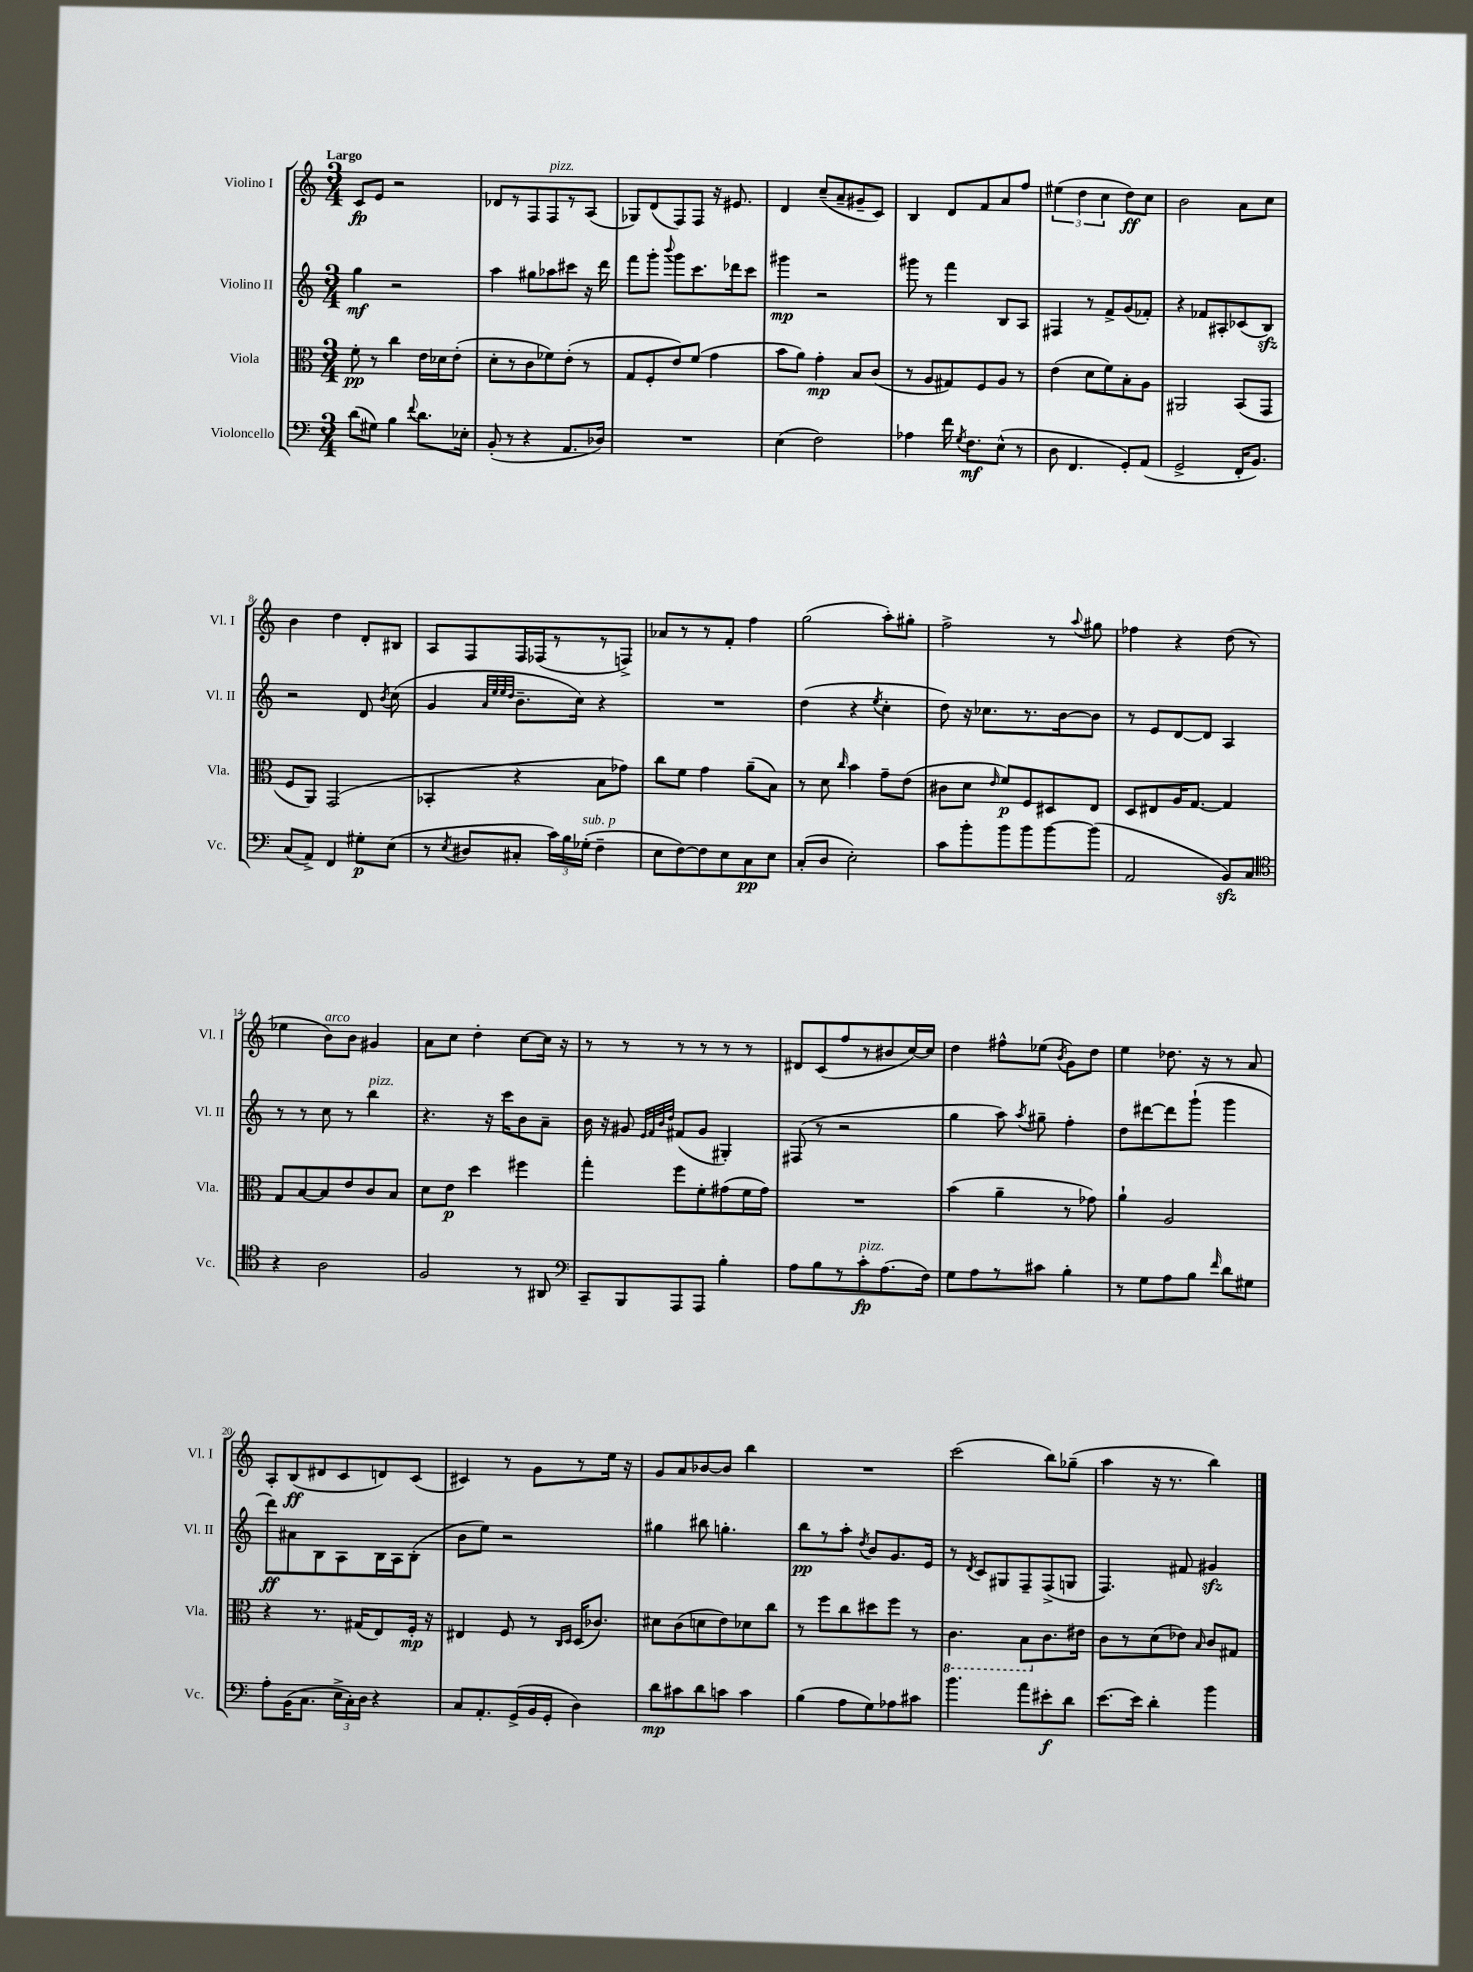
<<
\new StaffGroup <<
\new Staff = "s0" \with { instrumentName = "Violino I" shortInstrumentName = "Vl. I" } {
    \clef treble \key c \major \numericTimeSignature \time 3/4 \tempo "Largo"
    \autoBeamOff c'8[\fp e'8] r2 |
    des'8[ r8 f8 f8^\markup { \italic "pizz." } r8 a8]( |
    ges8[) d'8( f8) f8] r16 eis'8. |
    d'4 c''8[--( a'8-- gis'8-- c'8]) |
    b4 d'8[ f'8 a'8 f''8] |
    \tuplet 3/2 { eis''4( d''4 c''4 } d''8[\ff) c''8] |
    b'2 a'8[ c''8] |
    b'4 d''4 d'8[-. bis8] |
    a8[ f8 f16 fes16( r8 r8 f8]->) |
    aes'8[ r8 r8 f'8]-. f''4 |
    g''2( a''8[-.) gis''8]-. |
    f''2-> r8 \appoggiatura { a''8 } gis''8 |
    fes''4 r4 d''8( r8 |
    ees''4 b'8[^\markup { \italic "arco" }) b'8] gis'4 |
    a'8[ c''8] d''4-. c''8[~ c''16] r16 |
    r8 r8 r8 r8 r8 r8 |
    dis'8[ c'8( f''8 r8 bis'8 c''16~) c''16] |
    d''4 fis''8[-^ ees''8]( \acciaccatura { b'8 } g'8[) d''8] |
    e''4 des''8. r16 r8 a'8 |
    a8[-. b8\ff( dis'8 c'8 d'8) c'8]( |
    cis'4) r8 g'8[ r8 e''16] r16 |
    g'8[ a'8 bes'8~ bes'8] b''4 |
    R2. |
    c'''2( b''8[) ges''8]--( |
    a''4 r16 r8. b''4) \bar "|." |
}
\new Staff = "s1" \with { instrumentName = "Violino II" shortInstrumentName = "Vl. II" } {
    \clef treble \key c \major \numericTimeSignature \time 3/4
    \autoBeamOff g''4\mf r2 |
    a''4 gis''8[ aes''8 cis'''8] r16 d'''16 |
    f'''8[ g'''8]-. \appoggiatura { b'''8 } g'''8[ c'''8. des'''16 c'''8] |
    gis'''4\mp r2 |
    gis'''8 r8 f'''4 b8[ a8] |
    fis4 r8 f'8[-> g'8( fes'8]-.) |
    r4 fes'8[ ais8-. ces'8( b8]\sfz) |
    r2 d'8 \acciaccatura { b'8 } c''8( |
    g'4 \grace { a'32[ e''32 e''32 d''32] } b'8.[-- c''16]) r4 |
    R2. |
    d''4( r4 \acciaccatura { e''8 } c''4-. |
    d''8) r16 ces''8.[ r8. b'16~ b'8] |
    r8 e'8[ d'8~ d'8] a4 |
    r8 r8 c''8 r8 b''4^\markup { \italic "pizz." } |
    r4. r16 c'''16[ b'8 a'8]-- |
    b'16 r16 gis'8 \grace { e'32[ f'32 b'32 d''32] } fis'8[( gis'8] gis4-.) |
    fis8( r8 r2 |
    g''4 a''8) \acciaccatura { a''8 } gis''8-- f''4-. |
    d''8[ dis'''8~ dis'''8 g'''8]-!( g'''4 |
    d'''8[\ff) ais'8 b8 a8 b16 a16 b8]-.( |
    b'8[ e''8]) r2 |
    gis''4 bis''8 g''4.-. |
    b''8[\pp r8 a''8]-. \acciaccatura { d''8 } b'8[ g'8. e'16] |
    r8 \acciaccatura { d'8 } c'8[ gis8 f8-- f8->( g8] |
    f4.) fis'8 gis'4\sfz \bar "|." |
}
\new Staff = "s2" \with { instrumentName = "Viola" shortInstrumentName = "Vla." } {
    \clef alto \key c \major \numericTimeSignature \time 3/4
    \autoBeamOff f'8-.\pp r8 c''4 e'16[ des'16 e'8]-.( |
    d'8[-. r8 c'8 fes'8) e'8]-.( r8 |
    g8[ f8-. e'8) f'8]( g'4 |
    b'8[ a'8]) g'4-.\mp b8[ c'8]( |
    r8 a8[ gis8) f8 a8] r8 |
    e'4( d'8[ f'8) b8-. a8] |
    ais,2 b,8[( g,8] |
    f8[ a,8]) g,2( |
    bes,4-. r4 b8[ ges'8]) |
    c''8[ f'8] g'4 a'8[--( b8]) |
    r8 d'8 \grace { c''16 } b'4 g'8[-- e'8]( |
    cis'8[ d'8] \grace { e'16 } f'8[\p) f8 dis8 e8] |
    d8[ eis8 a16 g8.]~ g4 |
    g8[ b8~ b8 e'8 c'8 b8] |
    d'8[ e'8]\p d''4 fis''4 |
    g''4-. f''8[ f'8-. gis'8( f'16 gis'16]) |
    R2. |
    b'4( a'4-- r8 ges'8) |
    a'4-! a2 |
    r4 r8. gis16[( e8) f16]-.\mp r16 |
    eis4 f8 r8 \grace { c16[ d16] } d16[( ces'8.]) |
    dis'8[ c'8( d'8 e'8) des'8 c''8] |
    r8 f''8[ c''8 dis''8 f''8] r8 |
    \ottava #-1 c4. b,8[ \ottava #0 c'8. eis'16] |
    c'8[ r8 d'8( ees'8]) \grace { b16 } c'8[ gis8] \bar "|." |
}
\new Staff = "s3" \with { instrumentName = "Violoncello" shortInstrumentName = "Vc." } {
    \clef bass \key c \major \numericTimeSignature \time 3/4
    \autoBeamOff d'8[( gis8]) b4 \appoggiatura { f'8 } d'8.[ ees16]-. |
    b,8-.( r8 r4 a,8.[ des16]) |
    R2. |
    e4( f2) |
    aes4 f'16 \acciaccatura { g8 } f8.[\mf e8]-^( r8 |
    d8 f,4. g,8[-.) a,8]( |
    g,2-> f,16[-. b,8.]) |
    c8[( a,8]->) f,4 gis8[-.\p e8]( |
    r8 \acciaccatura { e8 } dis8[ cis8]-. \tuplet 3/2 { c'16[) b16 ges16]-.^\markup { \italic "sub. p" }( } f4-- |
    e8[ f8~) f8 e8 c8\pp e8] |
    c8[-.( d8] e2-.) |
    c'8[ b'8-. b'8 b'8 b'8~ b'8]( |
    a,2 b,8[\sfz) c8] |
    \clef tenor r4 a2 |
    f2 r8 ais,8 |
    \clef bass c,8[-- b,,8 a,,8 a,,8] b4-. |
    a8[ b8 r8 c'8-.\fp^\markup { \italic "pizz." } a8.( f16]) |
    g8[ a8 r8 cis'8] b4-. |
    r8 g8[ a8 b8] \grace { f'16 } d'8[ gis8] |
    a8[-. b,16( c8.] \tuplet 3/2 { e16[-> c16-.) d16] } r4 |
    c8[ a,8.-. g,16->( b,16 g,16]-. d4) |
    d'8[\mp cis'8 d'8 c'8] c'4 |
    b4( a8[ g8) aes8 cis'8] |
    b'4. a'8[ eis'8-.\f d'8] |
    e'8.[~ e'16] d'4-. b'4 \bar "|." |
}
>>
>>
